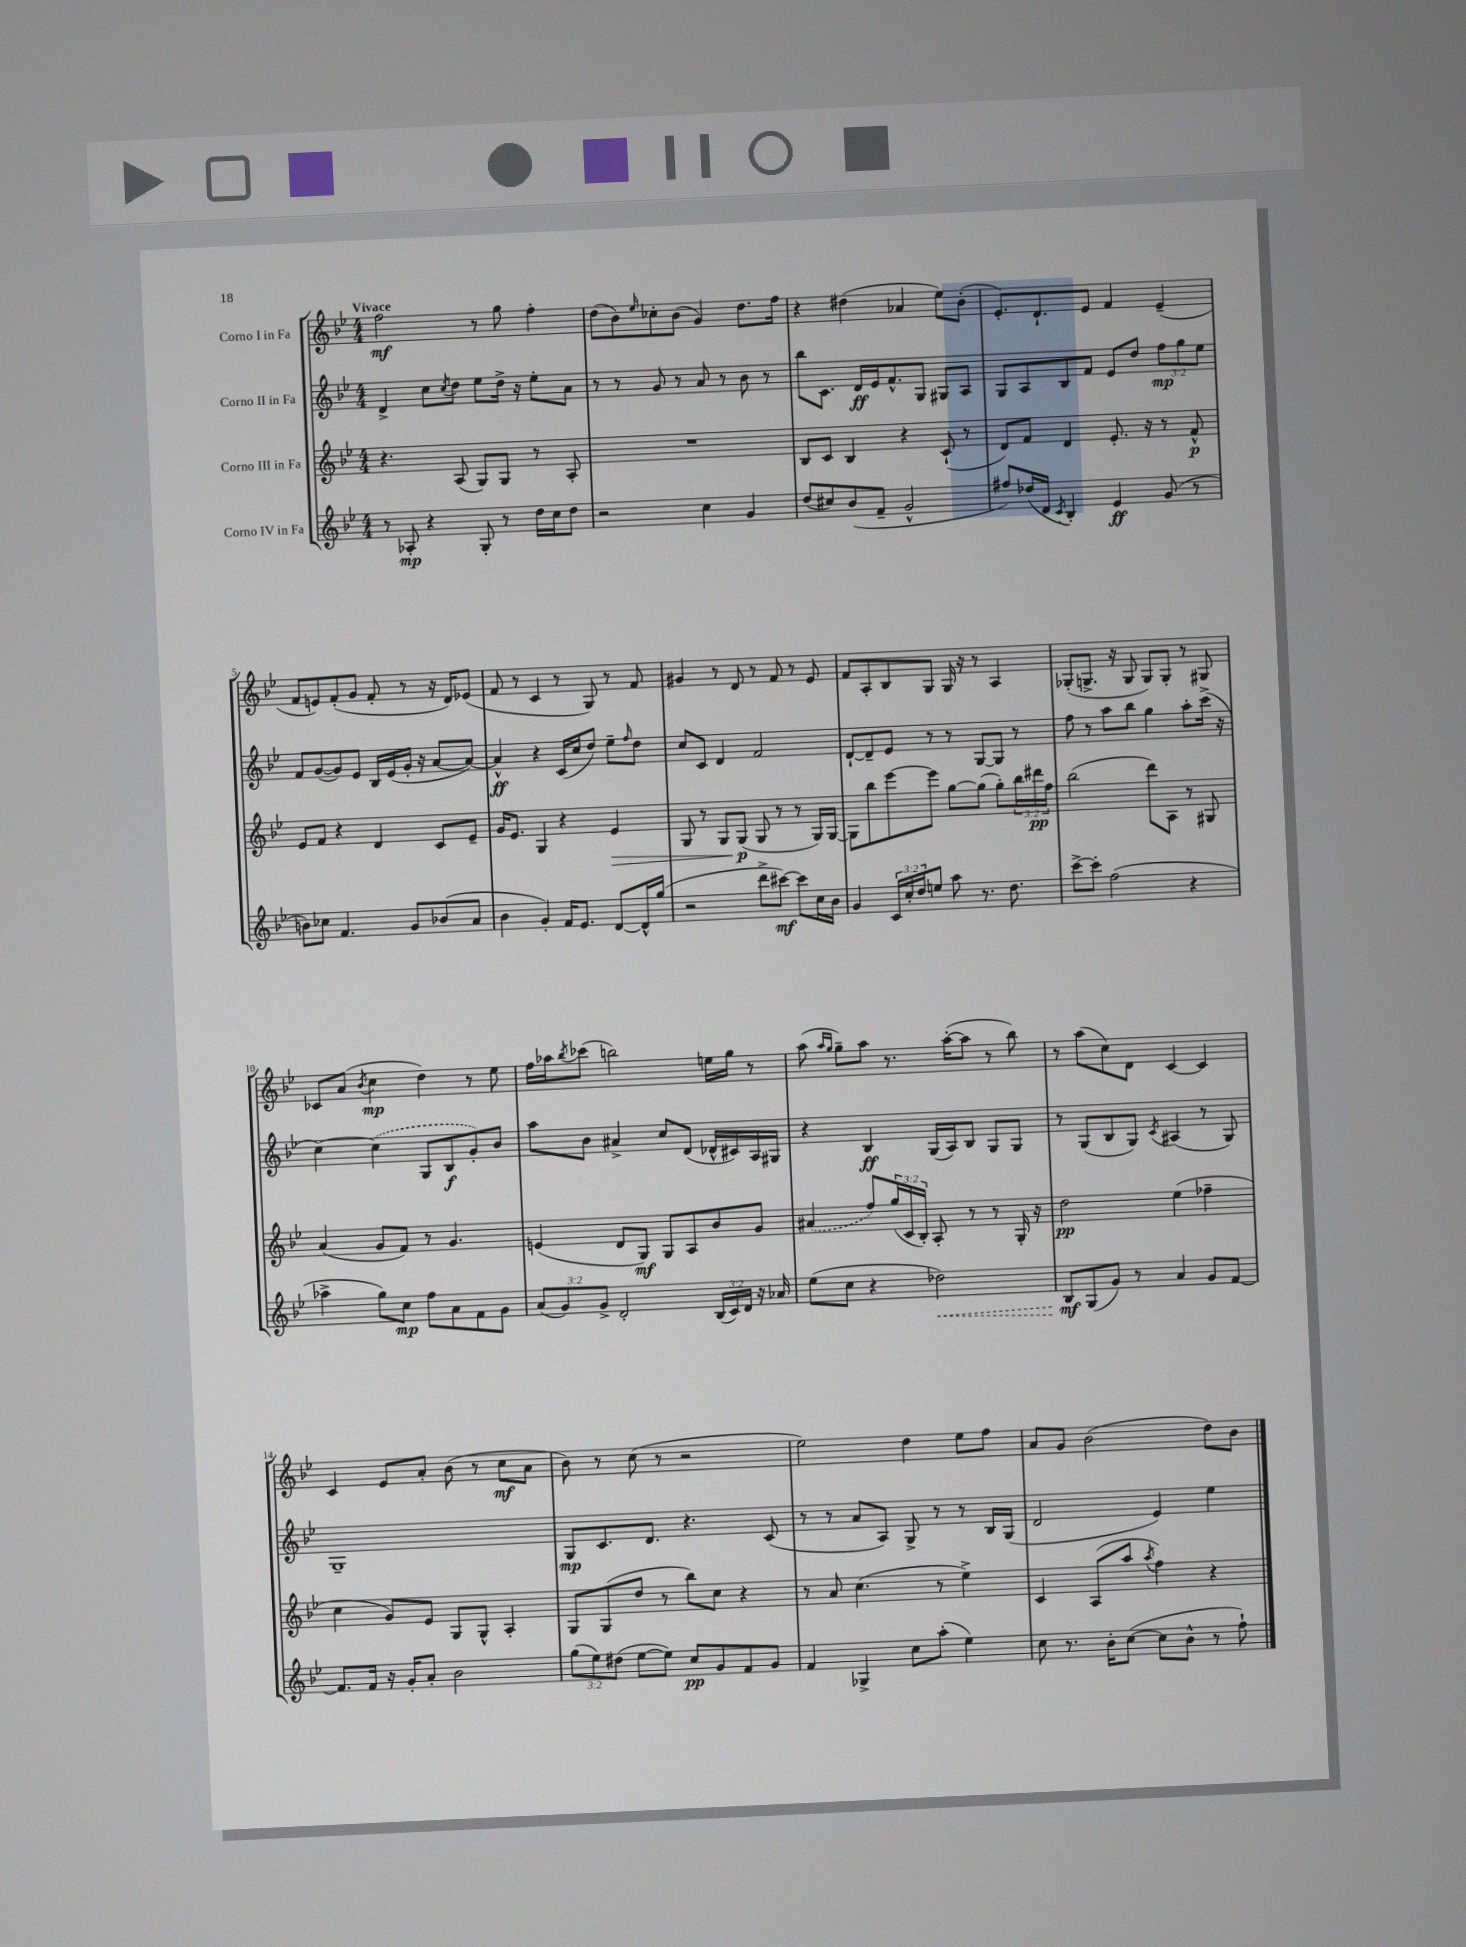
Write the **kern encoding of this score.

**kern	**kern	**kern	**kern
*staff4	*staff3	*staff2	*staff1
*clefG2	*clefG2	*clefG2	*clefG2
*k[b-e-]	*k[b-e-]	*k[b-e-]	*k[b-e-]
*M4/4	*M4/4	*M4/4	*M4/4
8r	4.r	4d^	2ff
8A-'	.	.	.
4r	.	8cc	.
.	.	8qcc	.
.	(8A	8dd	.
8G'	8G)	8ee-	8r
8r	8G	16dd^	8gg
.	.	16r	.
16dd	8r	8ee-'	4ff'
16cc	.	.	.
8dd	8A'	8a	.
=	=	=	=
2r	1r	8r	(8dd
.	.	8r	8b-)
.	.	.	16qqee-
.	.	8g	8cc-'
.	.	8r	(8b-
4cc	.	8a	4g)
.	.	8r	.
4g	.	8b-	8.dd
.	.	8r	.
.	.	.	16ff
=	=	=	=
(8dd	8B-	8bb-	4r
8cc#)	8c	8.c	.
(8b-	4B-	.	(4dd#
.	.	16d	.
8f~	.	16e-	.
.	.	8.f^^	.
2g^^	4r	.	4a-
.	.	8G	.
.	(8c`	8G#	8ee-)
.	8r	8A	(8b-'
=	=	=	=
8ff#)	8d)	8G	8.e-')
(16dd-	8f	8A	.
16d	.	.	8.d`
8qc	.	.	.
4B-')	4d	8B-	.
.	.	8f	8e-
4e-	8.e-'	8e-	4f
.	.	8dd	.
.	16r	.	.
(8g	8r	12ff	(4e-~
.	.	12gg	.
8r	8f^^	.	.
.	.	12ee-	.
=	=	=	=
8b)	8e-	8f	8f
8cc-	8f	([8g	8e)
4.f	4r	8g])	(8f'
.	.	8e-	8g
.	4d	16B-	8f'
.	.	(16e-	.
8g	.	16g'	8r
.	.	16r	.
(8b-	8c	[8a	16r
.	.	.	16d)
8a	8e-~	8a_)	(8e-
=	=	=	=
4b-	16g	4a^^]	8f
.	8.e-	.	.
.	.	.	8r
4g')	4G	4r	4c
16f	4r	(16c	8r
8.e-	.	16cc	.
.	.	8dd)	8G)
[8d	4e-	8ee-~	8r
.	.	16qqff	.
16d^^]	.	8dd	8f
(16gg	.	.	.
=	=	=	=
2r	8G	8cc	4g#
.	8r	8c	.
.	8G	4d	8r
.	(8G	.	8d
8ddd^	8G	2f	8r
[8ccc#)	8r	.	8f
8ccc#]	8r	.	8r
16cc	16G)	.	8e-
16b-	[16G	.	.
=	=	=	=
4g	8G]	[8d`	8f
.	8bb-	8d~]	8A'
24c	[8eee-	8e-	8B-
24cc'	.	.	.
24dd	.	.	.
8ee	8eee-]	8r	8G
8aa	[8gg	8r	16G
.	.	.	16r
8.r	(8gg]	[8G	8r
.	8gg')	8G]	4A
8.dd	.	.	.
.	24bb-	8r	.
.	24ddd#	.	.
.	24ff	.	.
=	=	=	=
[8ccc^	(2bb-	8ff	(8G-'
8ccc']	.	8r	8.G^
(2ff	.	8aa	.
.	.	.	16r
.	.	8bb-	8G
.	8ddd)	4gg	8G)
.	8A	.	8G'
4r	8r	8aa'	8r
.	8G#	(16ccc^	8G#
.	.	16r	.
=	=	=	=
4aa-^	(4a	[4cc)	8c-
.	.	.	(8a
.	.	.	8qb-
8gg)	8g	(4cc]	4cc
8cc	8f)	.	.
8ff	8r	8G	4dd)
8a	4.g	8B-	.
8f	.	8g')	8r
8g	.	8b-	8ee-
=	=	=	=
(12a	(4e	8aa	16ff
.	.	.	16aa-
12g)	.	.	.
.	.	.	8qbb-
.	.	8b-	(8ccc-
12g^	.	.	.
2d'	8d	4a#^	2bb)
.	8G)	.	.
.	8G	8cc	.
.	8A	(8d	.
(24B-	8b-	16d-^^	16ee
24c)	.	.	.
.	.	16c#)	16gg
24d	.	.	.
16r	8g	16A	8r
16a-	.	16G#	.
=	=	=	=
(8ee-	(4a#	4r	(8aa
.	.	.	16qqaa
.	.	.	16qqgg
8cc	.	.	8gg~)
4r	8ff)	4B-	8aa
.	(24gg	.	8.r
.	24c	.	.
.	24B-')	.	.
2dd-)	8A'	(16G	.
.	.	16A)	([16aa'
.	8r	8B-	8aa]
.	8r	8G	8r
.	16G'	8G	8bb-)
.	16r	.	.
=	=	=	=
8B-	2dd	8r	8r
(8G	.	(8G	(8aa
8g)	.	8B-	8cc)
8r	.	8G)	8d
.	.	8qc	.
4a	(4ee-	(4A#	[4c
8g	4ff-~	8r	4c]
[8f	.	8G)	.
=	=	=	=
8.f]	4cc	1G~	4c
16f	.	.	.
16r	8g)	.	8e-
16g'	.	.	.
8a'	8e-	.	8a'
2b-	8G	.	(8b-
.	8G^^	.	8r
.	4A'	.	8cc
.	.	.	8a
=	=	=	=
(12gg	8G	8G	8b-)
12ee-)	.	.	.
.	(8G	8.c	8r
(12dd#	.	.	.
[8ee-	8dd	.	(8cc
.	.	8.d	.
8ee-])	8r	.	8r
8cc	8bb-)	4.r	2r
8g	8cc	.	.
8f	4r	.	.
8g	.	(8c	.
=	=	=	=
4f	8r	8r	2ee-)
.	8a	8r	.
4G-^	(4.cc	8a	.
.	.	8A)	.
8cc	.	8G^	4dd
(8aa'	8r	8r	.
4ee-)	4ee-^)	8r	8ee-
.	.	16B-	8ff
.	.	(16G	.
=	=	=	=
8cc	4c	2d	8a
8.r	.	.	8g
.	(8A	.	(2b-
16b-'	.	.	.
([8cc	8aa	.	.
.	8qaa	.	.
8cc]	4ff)	4e-)	.
8b-^^	.	.	.
8r	4r	4ee-	8dd)
8ff`)	.	.	8b-
==	==	==	==
*-	*-	*-	*-
